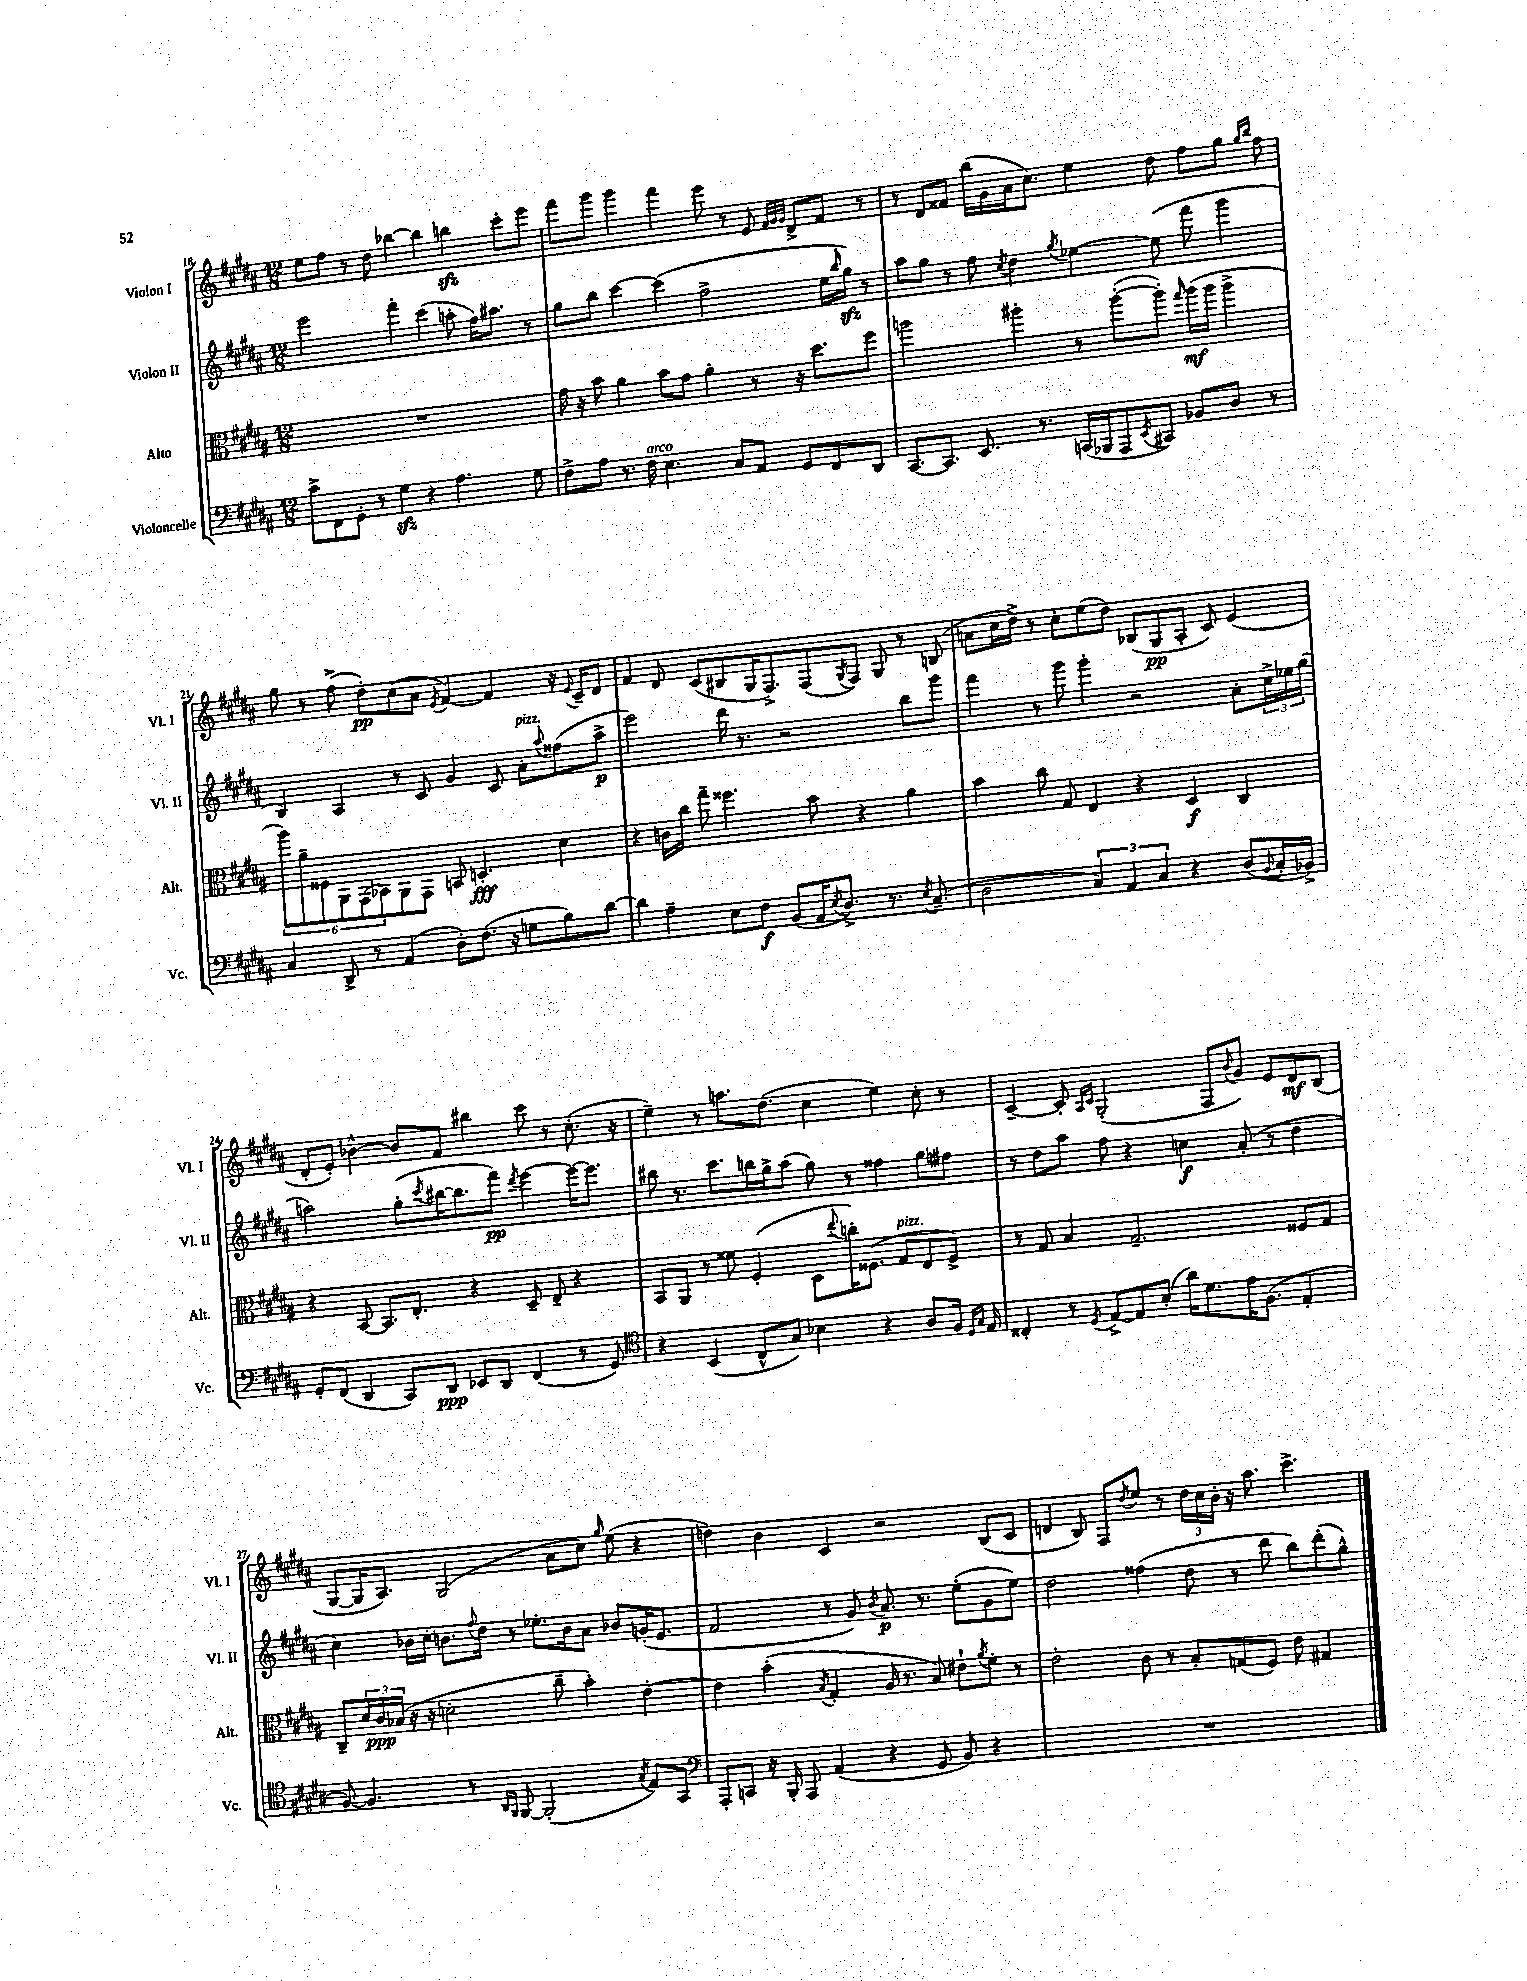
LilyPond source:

<<
\new StaffGroup <<
\new Staff = "s0" \with { instrumentName = "Violon I" shortInstrumentName = "Vl. I" } {
    \clef treble \key b \major \numericTimeSignature \time 12/8
    e''8 fis''8 r8 dis''8 bes''4~ bes''4 b''4\sfz cis'''8-. e'''8 |
    fis'''8 gis'''8 gis'''4 fis'''4 e'''8 r8 e'8 \grace { fis'32 gis'32 gis'32 } dis'8-> fis'8 r8 |
    r8 dis'8 fisis'8 b''16( gis'16 ais'16 cis''8.) e''4 dis''8 fis''8 gis''8 \grace { gis''16 b''16 } fis''8 |
    gis''8 r8 fis''8->( dis''8-.\pp) cis''8( ais'8 \acciaccatura { e'8 } fis'4~) fis'4 r16 \appoggiatura { e'8 } cis'16-- dis'8 |
    fis'4 dis'8 cis'8( bis8 gis16 fis8.->) fis8( \acciaccatura { gis8 } fis8) gis8 r8 b8( |
    a'8 cis''16 dis''16->) r8 cis''8-. e''8( dis''8) bes8( gis8\pp ais8-. cis'8) e'4( |
    dis'8-. e'8-.) bes'4~-^ bes'8 fis'8 bis''4 cis'''8 r8 cis''8.-.( r16 |
    e''4--) r8 a''8. dis''8.( cis''4 e''4) cis''8-. r8 |
    cis'4~-- cis'8-. \grace { ais16 cis'16 } gis2-.( fis8 \appoggiatura { b'8 } gis'8) e'8 dis'8\mf b8( |
    gis8~ gis16 ais8.) gis2( ais'8 cis''8) \grace { gis''16 } e''8( r4 |
    d''4) b'4 cis'4 r2 b8( cis'8 |
    d'4 b8) fis8 \acciaccatura { dis''8 } e''8 r8 \tuplet 3/2 { dis''16 cis''16 b'16-. } r16 ais''8. cis'''4.-> \bar "|." |
}
\new Staff = "s1" \with { instrumentName = "Violon II" shortInstrumentName = "Vl. II" } {
    \clef treble \key b \major \numericTimeSignature \time 12/8
    e'''2 fis'''4-. cis'''4( a''8-. fis''16) ais''8. r8 |
    gis''8 b''8 cis'''4~ cis'''4( fis''2-> e''16 \grace { b''16 } gis''16\sfz) r8 |
    ais''8 gis''8 r8 fis''8 \acciaccatura { cis''8 } dis''4 \acciaccatura { gis''8 } ees''4~ ees''8( fis'''8 gis'''4 |
    b4) ais4 r8 cis'8 gis'4 cis'8 ais'8-.^\markup { \italic "pizz." } \appoggiatura { ais''8 } fisis''8( ais''8->\p |
    e'''2) dis'''16 r8. r2 b''8 gis'''8 |
    fis'''4 r8 gis'''8 gis'''4-. r2 ais'8-. \tuplet 3/2 { cis''16-> ees''16 gis''16( } |
    a''2) gis''8-.( \acciaccatura { cis'''8 } bis''16~ bis''8. fis'''8\pp) \acciaccatura { dis'''8 } e'''4~ e'''16~ e'''8. |
    bis''8 r8. cis'''8. b''16 gis''16-> ais''8( gis''8) r8 fisis''4 gis''8 fis''8 |
    r8 dis''8 ais''8 fis''8 r4 c''4\f ais'8-.( r8 dis''4 |
    cis''4) bes'16 cis''16-. b'8. \appoggiatura { fis''8 } dis''16 r8 ees''8.-. b'16 ais'8 bes'8 g'16-.( e'8. |
    fis'2 r8 gis'8) \acciaccatura { b'8 } ais'8.\p r8. e''8-.( gis'8 e''8) |
    dis''2 fisis''4( dis''8 r8 dis'''8 b''8) dis'''8-.( gis''8-^) \bar "|." |
}
\new Staff = "s2" \with { instrumentName = "Alto" shortInstrumentName = "Alt." } {
    \clef alto \key b \major \numericTimeSignature \time 12/8
    R1. |
    gis'16 r16 b'8 ais'4 b'8 gis'8 ais'4-. r8 r16 dis''8. fis''8 |
    a''2 ais''4-. r8 ais''8~-.( ais''8-.) \grace { gis''16 } ais''16\mf( ais''16 ais''4-> |
    \tuplet 6/4 { ais''8) ais'8-- fisis8 ais,8 gis,8( bes,8) } ais,8 gis,8 b,8 d4.-.\fff dis'4 |
    r4 c'16 cis''16 gis''8-- fisis''4. b'8 r4 ais'4 |
    b'4 cis''8 gis8 e4 r4 dis4\f cis4 |
    r4 b,8~ b,8. e8.-. r4 dis8-- e8-- r4 |
    b,8 ais,8 r8 fisis'8 fis4-.( dis8 \appoggiatura { e''8 } c''16-.) fisis8.( gis8^\markup { \italic "pizz." } e8 fisis8->) |
    r8 gis8 b4 gis2.-- fisis8 gis8 |
    cis8-- \tuplet 3/2 { dis'16 cis'16\ppp bes16( } r16 r16 d'2-. cis''8-- b'4-.) e'4~-. |
    e'4 b'4-.( \acciaccatura { b8 } gis4-. ais16 r8. b8) eis'8-! \acciaccatura { ais'8 } fis'8-. r8 |
    e'2-. cis'8 r8 b8-. g8( fis8) e'8 gis4 \bar "|." |
}
\new Staff = "s3" \with { instrumentName = "Violoncelle" shortInstrumentName = "Vc." } {
    \clef bass \key b \major \numericTimeSignature \time 12/8
    cis'8-> fis,8 gis,8-. r8 gis4\sfz r4 ais4. gis8 |
    fis8-> ais8 r8. fis16^\markup { \italic "arco" } e4. cis8 ais,8 gis,8 fis,8 dis,8 |
    cis,8.~ cis,8. e,8. r8. c,16( bes,,16 ais,,8 \acciaccatura { e,8 } cis,8) bes,8 dis8 r8 |
    cis4 dis,8-> r8 ais,4( dis8-.) fis8.( r16 g8 b8) dis'8~ |
    dis'4 ais4-- e8 fis8\f b,8( ais,16 \acciaccatura { e8 } dis8.->) r8. \acciaccatura { e8 } cis8.--( |
    dis2 \tuplet 3/2 { cis4) ais,4 cis4 } r4 dis8( \appoggiatura { b,8 } cis16-. bes,16->) |
    gis,8-. fis,8( dis,4 cis,8) dis,8\ppp ees,8 dis,8 fis,4( r8 gis,8) |
    \clef tenor r4 b,4( cis8-^ gis8) bes4 r4 ais8 fis16 \grace { dis16 gis16 } e16 |
    cisis4-. r8 \acciaccatura { dis8 } e8~-> e8 b8-.( ais'16) dis'8. e'16 fis8.( e4-. |
    fis8~) fis4. r8 \grace { ais,16 fis,16 } fis,8~ fis,2-.( \acciaccatura { gis8 } e8) gis,8 |
    \clef bass ais,,8-. c,8 r16 b,,16-. ais,,8 ais,4( r4 gis,8 b,8) r4 |
    R1. \bar "|." |
}
>>
>>
\layout { \context { \Score currentBarNumber = #18 } }
